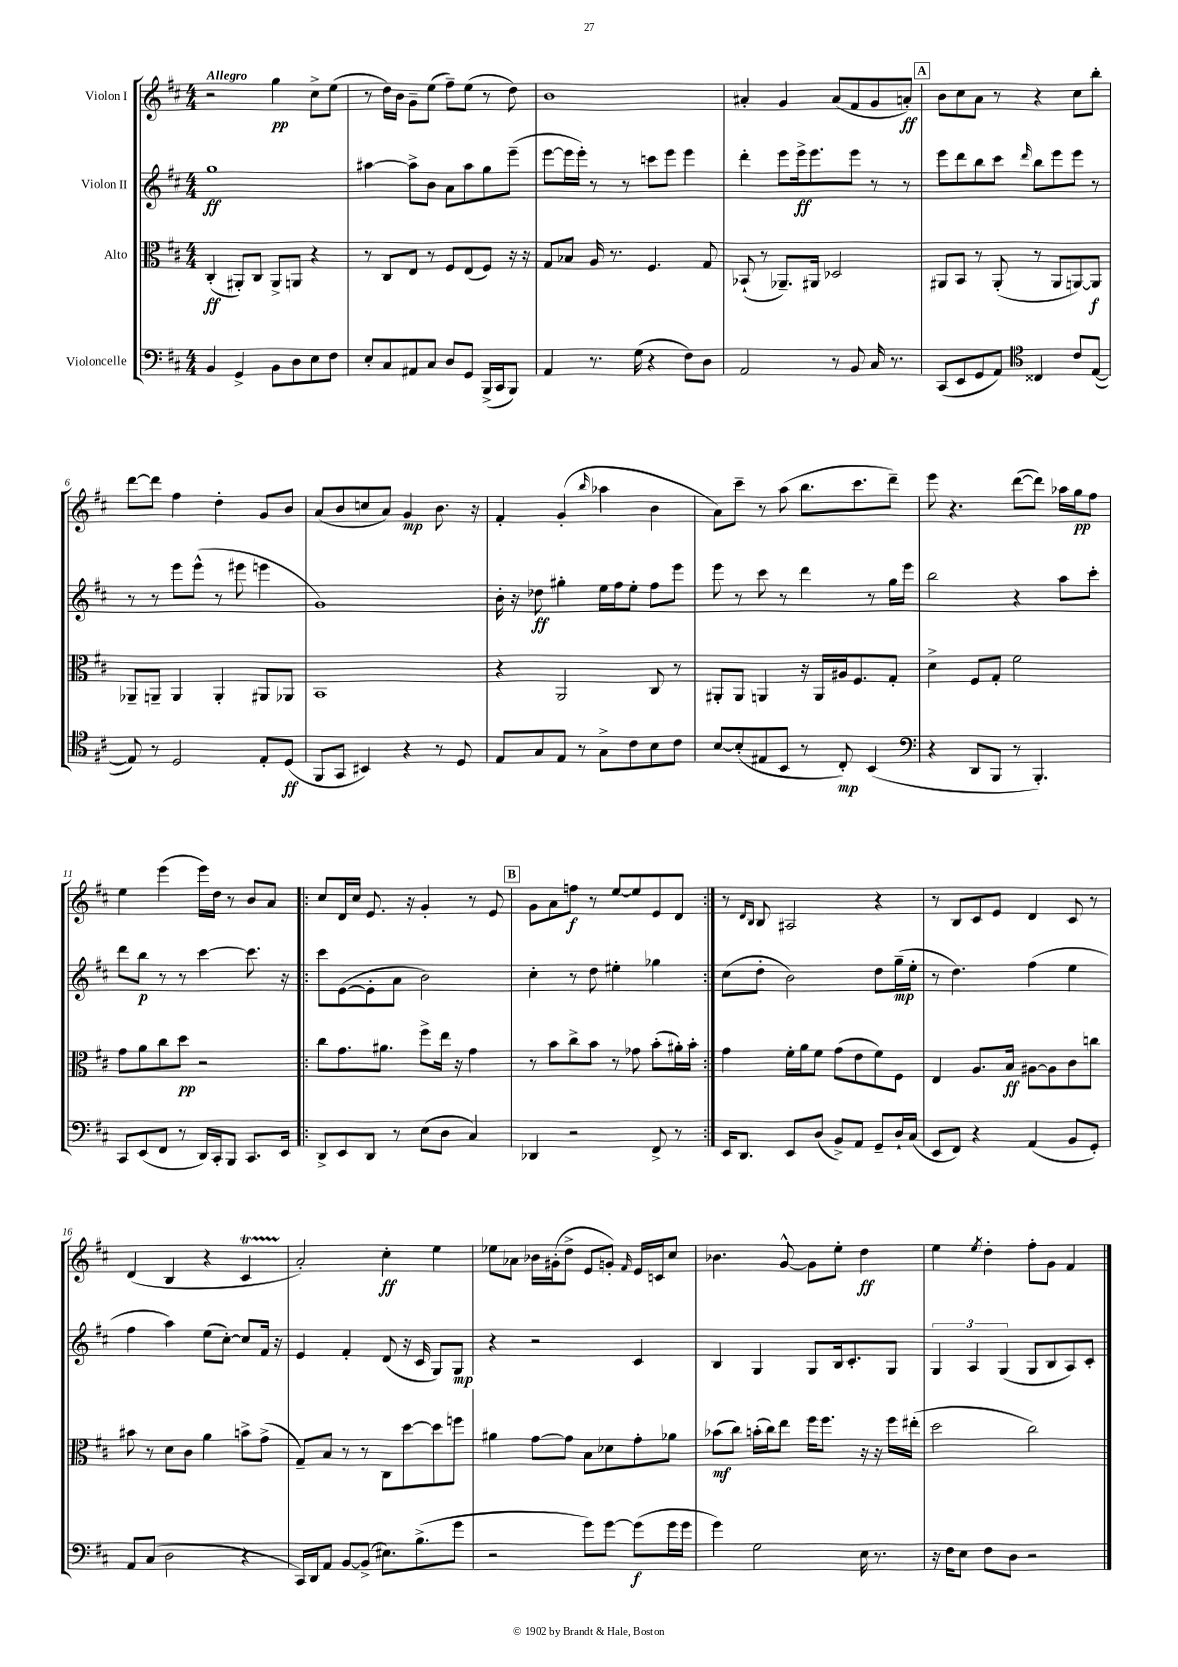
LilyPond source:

<<
\new StaffGroup <<
\new Staff = "s0" \with { instrumentName = "Violon I" } {
    \clef treble \key d \major \numericTimeSignature \time 4/4 \tempo "Allegro"
    r2 g''4\pp cis''8-> e''8( |
    r8 d''16) b'16 g'8-- e''8( fis''8--) e''8( r8 d''8) |
    b'1 |
    ais'4-. g'4 ais'8( fis'8 g'8 a'8-.\ff) |
    \mark \markup { \box "A" } b'8 cis''8 a'8 r8 r4 cis''8 b''8-. |
    d'''8~ d'''8 fis''4 d''4-. g'8 b'8 |
    a'8( b'8 c''8 a'8) g'4\mp b'8. r16 |
    fis'4-. g'4-.( \grace { b''16 } aes''4 b'4 |
    a'8) cis'''8-- r8 a''8( b''8. cis'''8. d'''8--) |
    e'''8 r4. d'''8~( d'''8) aes''16 g''16\pp fis''8 |
    e''4 e'''4( e'''16) d''16 r8 b'8 a'8 |
    \repeat volta 2 { cis''8 d'16 cis''16 e'8. r16 g'4-. r8 e'8 |
    \mark \markup { \box "B" } g'8 a'8 f''8\f r8 e''8~ e''8 e'8 d'8 | }
    r8 \grace { d'16 b16 } b8 ais2 r4 |
    r8 b8 cis'8 e'8 d'4 cis'8 r8 |
    d'4( b4 r4 cis'4\startTrillSpan |
    a'2-.\stopTrillSpan) cis''4-.\ff e''4 |
    ees''8 aes'8 bes'16 gis'16-.( d''8-> e'8 g'8-.) \grace { fis'16 } e'16 c'16 cis''8 |
    bes'4. g'8~-^ g'8 e''8-. d''4\ff |
    e''4 \acciaccatura { e''8 } d''4-. fis''8-. g'8 fis'4 \bar "|." |
}
\new Staff = "s1" \with { instrumentName = "Violon II" } {
    \clef treble \key d \major \numericTimeSignature \time 4/4
    g''1\ff |
    ais''4~ ais''8-> b'8 a'8 ais''8 g''8 e'''8--( |
    e'''8~ e'''16 e'''16-.) r8 r8 c'''8 e'''8 e'''4 |
    d'''4-. e'''8 e'''16->\ff e'''8. e'''8 r8 r8 |
    \mark \markup { \box "A" } e'''8 d'''8 b''8 cis'''8 \grace { d'''16 } b''8 e'''8 e'''8 r8 |
    r8 r8 e'''8 e'''8-^( r8 eis'''8 e'''4 |
    g'1) |
    b'16-. r16 des''8\ff gis''4-. e''16 fis''16 e''8-. fis''8 e'''8 |
    e'''8 r8 cis'''8 r8 d'''4 r8 g''16 e'''16 |
    b''2 r4 a''8 cis'''8-. |
    d'''8 b''8\p r8 r8 cis'''4~ cis'''8. r16 |
    \repeat volta 2 { cis'''8 e'8~( e'8-. a'8 b'2) |
    \mark \markup { \box "B" } cis''4-. r8 d''8 eis''4-. ges''4 | }
    cis''8( d''8-. b'2) d''8 g''16--\mp( e''16-. |
    r8 d''4.) fis''4( e''4 |
    fis''4 a''4) e''8( cis''8~-.) cis''8 fis'16 r16 |
    e'4 fis'4-. d'8( r16 cis'16 g8) g8\mp |
    r4 r2 cis'4 |
    b4 g4 g8 b16 cis'8.-. g8 |
    \tuplet 3/2 { g4 a4 g4( } g8 b8 a8) cis'8-. \bar "|." |
}
\new Staff = "s2" \with { instrumentName = "Alto" } {
    \clef alto \key d \major \numericTimeSignature \time 4/4
    cis4-.\ff( ais,8-.) cis8 ais,8-> a,8 r4 |
    r8 cis8 e8 r8 fis8 e8( fis8) r16 r16 |
    g8 bes8 a16 r8. fis4. g8 |
    bes,8-!( r8 aes,8.--) ais,16 des2 |
    \mark \markup { \box "A" } ais,8 b,8 r8 ais,8-.( r8 ais,8 a,8~) a,8\f |
    aes,8-- a,8-- a,4 a,4-. ais,8 aes,8 |
    b,1 |
    r4 a,2 cis8 r8 |
    ais,8-. ais,8 a,4 r16 a,16 ais16 fis8. g8-. |
    d'4-> fis8 g8-. fis'2 |
    g'8 a'8 cis''8 d''8\pp r2 |
    \repeat volta 2 { cis''8 g'8. ais'8. fis''8-> e''16 r16 g'4 |
    \mark \markup { \box "B" } r8 b'8 cis''8-> b'8 r8 ges'8 b'8-.( ais'16-.) b'16-. | }
    g'4 fis'16-. a'16 fis'8 g'8( e'8 fis'8) fis8 |
    e4 a8. b16\ff ais8~ ais8 cis'8 c''8 |
    bis'8 r8 d'8 cis'8 a'4 b'8-> g'8->( |
    g8--) b8 r8 r8 cis8 d''8~ d''8 f''8 |
    ais'4 g'8~ g'8 b8 des'8 g'8-. aes'8 |
    bes'8\mf( cis''8) b'16-.( cis''16) e''8 fis''16 fis''8. r16 r16 fis''16 eis''16-.( |
    d''2 cis''2) \bar "|." |
}
\new Staff = "s3" \with { instrumentName = "Violoncelle" } {
    \clef bass \key d \major \numericTimeSignature \time 4/4
    b,4 g,4-> b,8 d8 e8 fis8 |
    e8-. cis8 ais,8 cis8 d8 g,8 b,,16->( cis,16 b,,8) |
    a,4 r8. g16( r4 fis8) d8 |
    a,2 r8 b,8 cis16 r8. |
    \mark \markup { \box "A" } cis,8( e,8 g,8 a,8) \clef tenor cisis4 cis'8 e8~( |
    e8) r8 d2 e8-. d8\ff( |
    fis,8 g,8 bis,4) r4 r8 d8 |
    e8 g8 e8 r8 g8-> cis'8 b8 cis'8 |
    b8~ b8-.( eis8 b,8 r8 cis8-.\mp) b,4( |
    \clef bass r4 d,8 b,,8 r8 b,,4.-.) |
    cis,8 e,8( fis,8 r8 d,16) cis,16-. b,,8 cis,8. e,16 |
    \repeat volta 2 { d,8-> e,8 d,8 r8 e8( d8 cis4) |
    \mark \markup { \box "B" } des,4 r2 fis,8-> r8 | }
    e,16 d,8. e,8 d8( b,8->) a,8 g,8-- d16-! cis16( |
    e,8 fis,8) r4 a,4( b,8 g,8-.) |
    a,8 cis8( d2 r4 |
    cis,16) d,16 a,8 b,8~ b,8->( eis8.) b8.->( g'8 |
    r2 g'8) g'8~ g'8\f( g'16 g'16 |
    g'4) g2 e16 r8. |
    r16 fis16 e8 fis8 d8 r2 \bar "|." |
}
>>
>>
